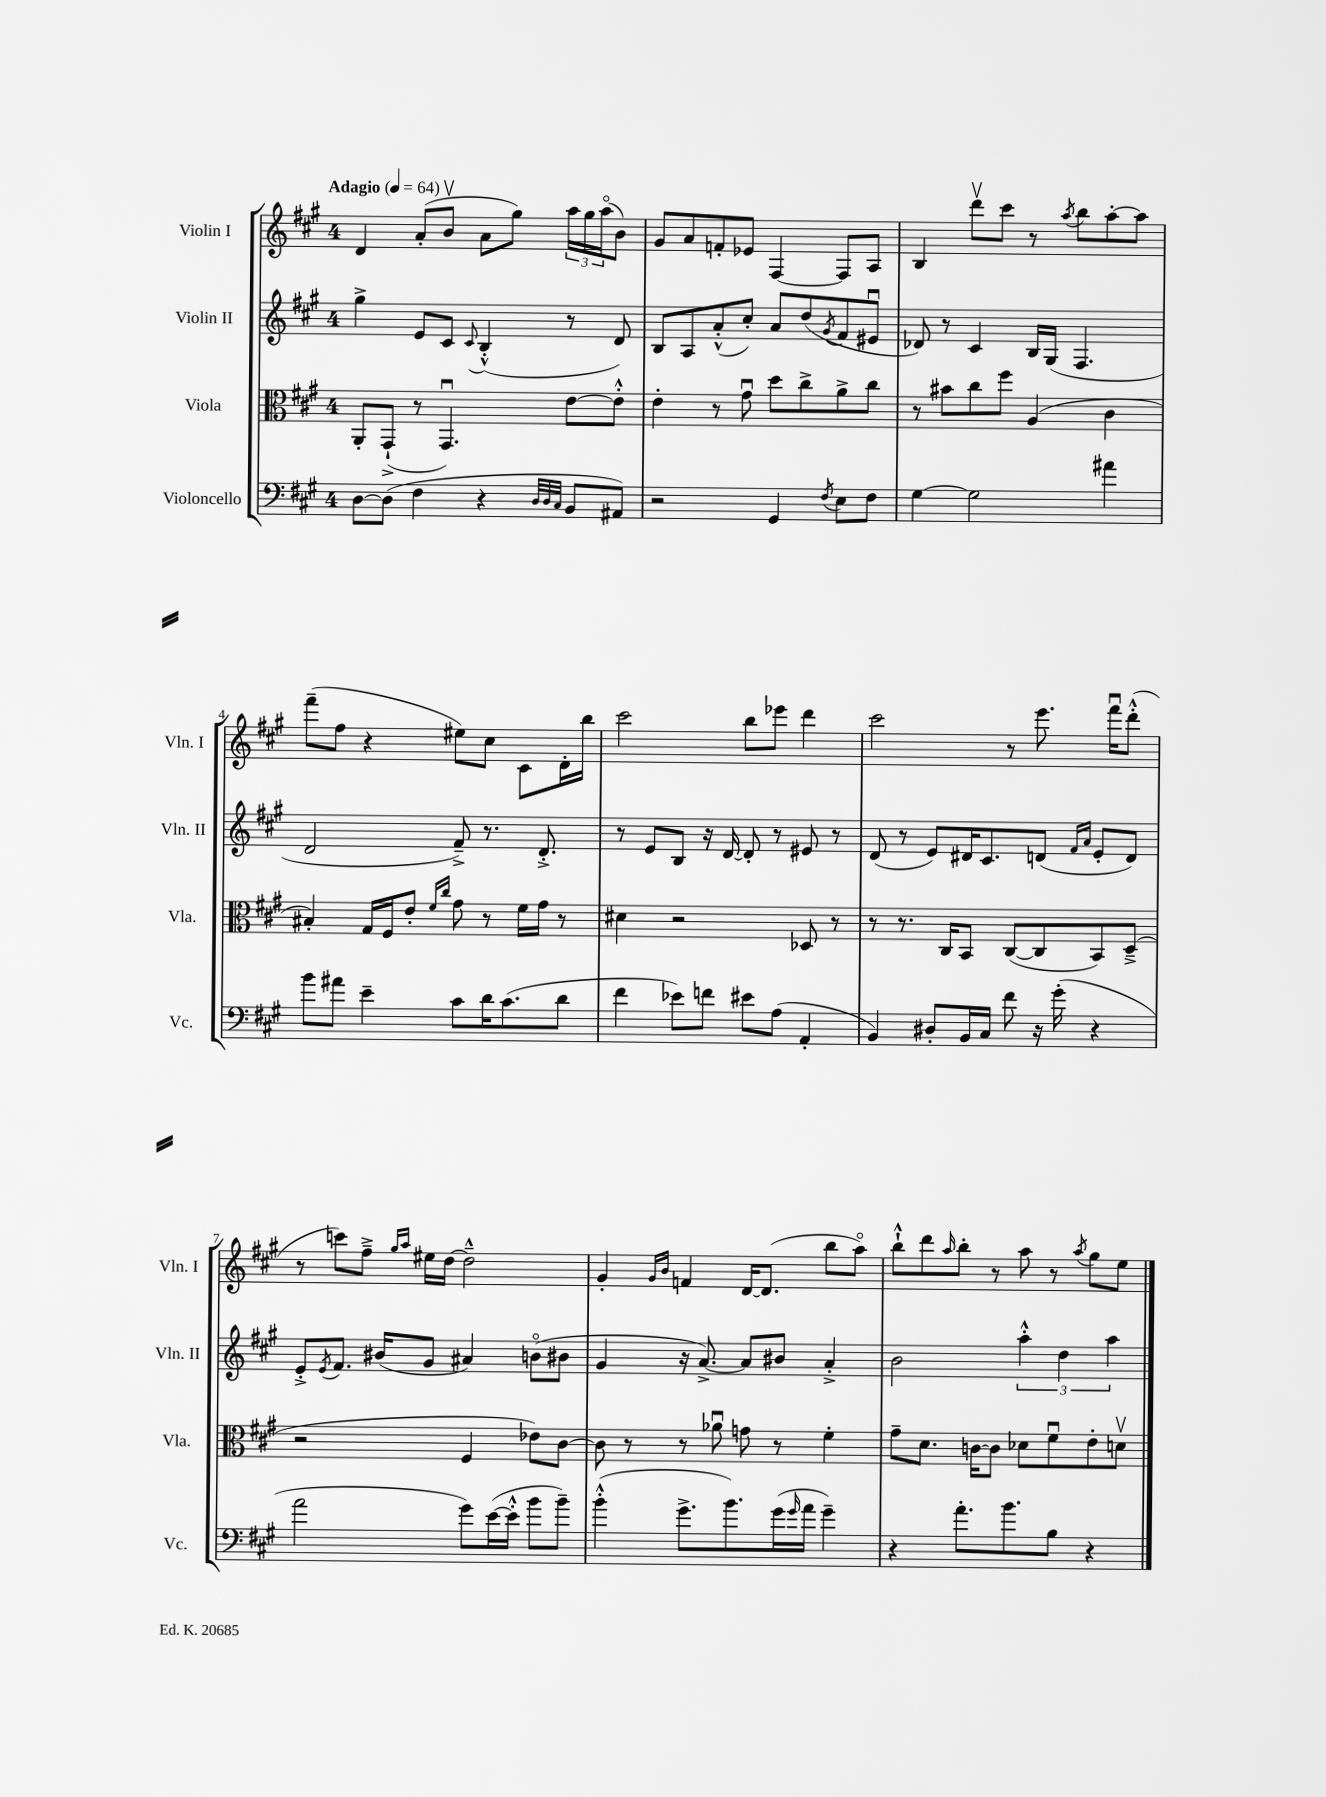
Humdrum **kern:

**kern	**kern	**kern	**kern
*part4	*part3	*part2	*part1
*staff4	*staff3	*staff2	*staff1
*I"Violoncello	*I"Viola	*I"Violin II	*I"Violin I
*I'Vc.	*I'Vla.	*I'Vln. II	*I'Vln. I
*clefF4	*clefC3	*clefG2	*clefG2
*k[f#c#g#]	*k[f#c#g#]	*k[f#c#g#]	*k[f#c#g#]
*M4/4	*M4/4	*M4/4	*M4/4
*MM64	*MM64	*MM64	*MM64
=1	=1	=1	=1
!	!	!	!LO:TX:a:B:t=Adagio
[8D\L	8AA'/L	4gg#^\	4d/
(8D\J]	(8GG#`^/J	.	.
4F#\	8r	8e/L	(8a'/L
.	4.GG#u/)	8c#/J	8bv/J
.	.	8qqc#/	.
4r	.	(4B'^^/	8a\L
.	.	.	8gg#\J)
32qqD/LLL	.	.	.
32qqD/	.	.	.
32qqC#/JJJ	.	.	.
8BB/L	[8e\L	8r	24aa\LL
.	.	.	24gg#\
.	.	.	(24aa\J
8AA#X/J)	8e'^^\J]	8d/)	8b\J)
=2	=2	=2	=2
2r	4e'\	8B/L	8g#/L
.	.	8A/	8a/
.	8r	(8a'^^/	8fn'/
.	8g#u\	8cc#'/J)	8e-X/J
4GG#/	8dd\L	8a/L	[4F#/
.	8cc#^\	(8dd/	.
8qF#/	.	8qg#/	.
8E\L	8a^\	8f#/	8F#/L]
8F#\J	8cc#\J	8e#Xu/J	8A/J
=3	=3	=3	=3
[4G#\	8r	8d-X/)	4B/
.	8b#X\L	8r	.
2G#\]	8cc#\	4c#/	8dddv\L
.	8ff#\J	.	8ccc#\J
.	(4A/	16B/LL	8r
.	.	(16G#/JJ	.
.	.	.	8qaa/
.	.	4.F#/	8bb\L
4a#X\	4c#\	.	[8aa'\
.	.	.	8aa\J]
!!LO:LB:g=z
=4	=4	=4	=4
8b\L	4B#X'/)	2d/	(8fff#~\L
8a#X\J	.	.	8ff#\J
4e~\	16G#/LL	.	4r
.	16F#/J	.	.
.	8e'/J	.	.
.	16qqf#/LL	.	.
.	16qqcc#/JJ	.	.
8c#\L	8g#\	8f#~^/)	8ee#X\L)
16d\K	8r	8.r	8cc#\J
(8.c#\	.	.	.
.	16f#\LL	.	8c#\L
.	16g#\JJ	8.d'^/	.
8d\J	8r	.	16d'\L
.	.	.	16bb\JJ
=5	=5	=5	=5
4f#\	4d#X\	8r	2ccc#\
.	.	8e/L	.
8e-X\L)	2r	8B/J	.
8fn\J	.	16r	.
.	.	[16d/	.
8e#X\L	.	8d'/]	8bb\L
(8A\J	.	8r	8eee-X\J
4AA'/	8D-X/	8e#X/	4ddd\
.	8r	8r	.
=6	=6	=6	=6
4BB/)	8r	(8d/	2ccc#\
.	8.r	8r	.
8D#X'/L	.	8e/L)	.
.	16C#/KL	.	.
16BB/L	8BB/J	16d#X/K	.
16C#/JJ	.	8.c#/	.
8f#\	([8C#/L	.	8r
16r	8C#/]	(8dn/J	8.eee\
(16g#'\	.	.	.
.	.	16qqf#/LL	.
.	.	16qqa/JJ	.
4r	8BB/)	8e'/L	.
.	.	.	16fff#u\KL
.	(8D~^/J	8d/J)	(8ddd'^^\J
!!LO:LB:g=z
=7	=7	=7	=7
2a\	2r	8e'^/L	8r
.	.	8qe/	.
.	.	8.f#/J	8cccn\L)
.	.	.	8ff#~^\J
.	.	(16b#X/KL	.
.	.	.	16qqgg#/LL
.	.	.	16qqaa/JJ
.	.	8g#/J	16ee#X\LL
.	.	.	[16dd\JJ
8g#\L)	4F#/	4a#X/)	2dd~^^\]
([16e\L	.	.	.
16e'^^\JJ]	.	.	.
8b\L	8e-X\L)	(8bn\L	.
8b~\J)	[8c#\J	8b#X\J	.
=8	=8	=8	=8
(4b'^^\	8c#\]	4g#/	4g#'/
.	8r	.	.
.	.	.	16qqg#/LL
.	.	.	16qqb/JJ
8.g#^\L	8r	16r	4fn/
.	.	[8.a^/)	.
.	8a-Xu\	.	.
8.b\)	.	.	.
.	8gn\	8a/L]	[16d/KL
.	.	.	(8.d/J]
(16g#\L	8r	8b#X/J	.
16qqg#/	.	.	.
16a\JJ	.	.	.
4g#~\)	4f#'\	4a'^/	8bb\L
.	.	.	8aa\J)
=9	=9	=9	=9
4r	8g#~\L	2b\	8bb`^^\L
.	8.d\J	.	8ddd\
.	.	.	16qqaa/
8.a'\L	.	.	8bb'\J
.	[16cn\KL	.	.
.	8c\J]	.	8r
8.b\	.	.	.
.	8d-X\L	6aa'^^\	8aa\
8B\J	8f#u\	.	8r
.	.	6dd\	.
.	.	.	8qaa/
4r	8e'\	.	8gg#\L
.	.	6aa\	.
.	8dnv\J	.	8ee\J
==	==	==	==
*-	*-	*-	*-
